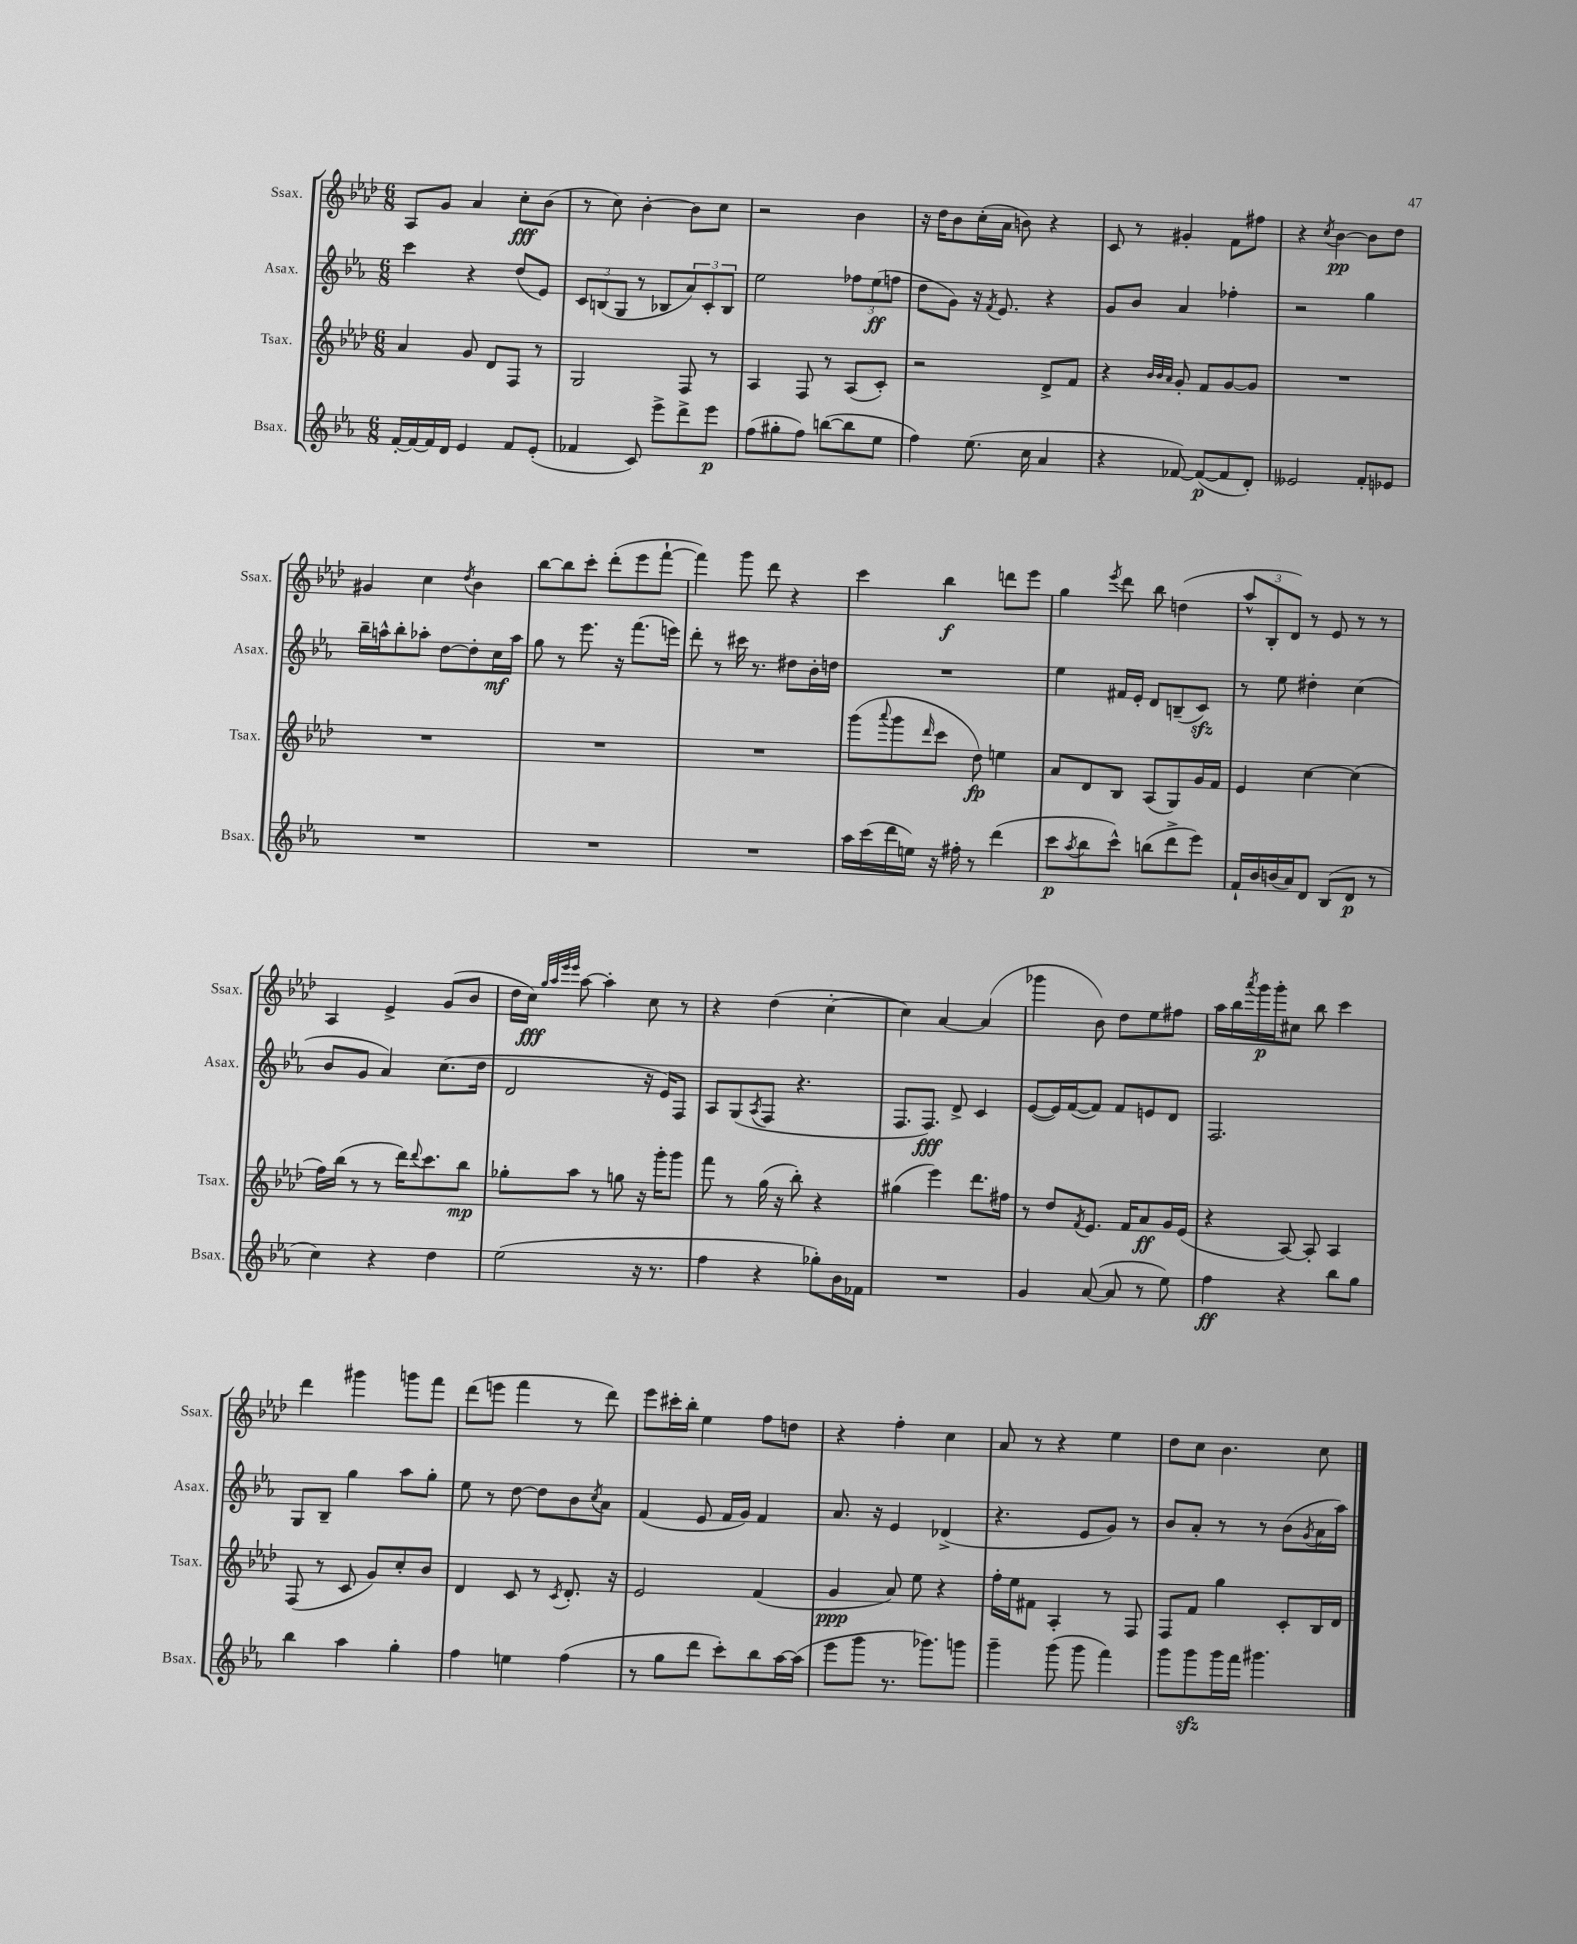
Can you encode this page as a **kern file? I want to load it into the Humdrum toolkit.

**kern	**kern	**kern	**kern
*staff4	*staff3	*staff2	*staff1
*clefG2	*clefG2	*clefG2	*clefG2
*k[b-e-a-]	*k[b-e-a-d-]	*k[b-e-a-]	*k[b-e-a-d-]
*M6/8	*M6/8	*M6/8	*M6/8
[16f'	4a-	4ccc	8A-
16f_	.	.	.
16f]	.	.	8g
16d	.	.	.
4e-	8g	4r	4a-
.	8d-	.	.
8f	8F	(8dd	8cc'
(8e-'	8r	8e-)	(8b-
=	=	=	=
4f-	2G	12c	8r
.	.	(12B	.
.	.	.	8cc)
.	.	12G	.
8c)	.	8r	[4b-'
8eee-^	.	8B-	.
8ddd^	8F	12a-)	8b-]
.	.	12c'	.
8eee-	8r	.	8cc
.	.	12B-	.
=	=	=	=
(8ff	4A-	2ee-	2r
8gg#'	.	.	.
8ff)	8F	.	.
([8bb	8r	.	.
8bb]	(8A-	12ff-	4b-
.	.	(12ee-	.
8ee-	8c')	.	.
.	.	12ff	.
=	=	=	=
4ff)	2r	8dd	16r
.	.	.	16dd-
.	.	8g)	8b-
(8.ee-	.	16r	(16cc'
.	.	8qf	.
.	.	8.e-	16a-
.	.	.	8b)
16cc	.	.	.
4a-	8d-^	4r	4r
.	8f	.	.
=	=	=	=
4r	4r	8g	8c
.	.	8b-	8r
.	32qqb-	.	.
.	32qqb-	.	.
.	32qqa-	.	.
[8f-)	8g'	4a-	4g#'
(8f-_	8f	.	.
8f-]	[8g	4ff-'	8f
8d')	8g]	.	8ff#
=	=	=	=
2e--	2.r	2r	4r
.	.	.	8qcc
.	.	.	[4b-
8f'	.	4gg	8b-]
8e-	.	.	8dd-
=	=	=	=
2.r	2.r	16bb-~	4g#
.	.	16aa^^	.
.	.	8bb-'	.
.	.	8aa-'	4cc
.	.	[8dd	.
.	.	.	8qdd-
.	.	8dd']	4b-
.	.	16cc	.
.	.	16aa-	.
=	=	=	=
2.r	2.r	8gg	[8bb-
.	.	8r	8bb-]
.	.	8.eee-	8ccc'
.	.	.	(8ddd-'
.	.	16r	.
.	.	(8.fff	8eee-
.	.	.	[8fff`
.	.	16eee)	.
=	=	=	=
2.r	2.r	8ddd'	4fff])
.	.	8r	.
.	.	16ccc#	8ggg
.	.	8.r	.
.	.	.	8ddd-
.	.	8dd#	4r
.	.	16b-'	.
.	.	16dd	.
=	=	=	=
16aa-	(8ggg	2.r	4ccc
(16ccc	.	.	.
.	8qqaaa-	.	.
16ddd	8ggg	.	.
16ee)	.	.	.
.	16qqddd-	.	.
16r	8ccc	.	4bb-
16ff#'	.	.	.
8r	8dd-)	.	.
(4ddd	4ee	.	8ddd
.	.	.	8eee-
=	=	=	=
8ccc	8a-	4ee-	4gg
8qaa-	.	.	.
8bb-	8d-	.	.
.	.	.	8qeee-
8ccc^^)	8B-	16f#	8ddd-
.	.	16e-'	.
(8bb	(8A-	8d	8bb-
8ddd^	8G)	(8B~	(4dd
8eee-)	16g	8c)	.
.	16f	.	.
=	=	=	=
16f`	4e-	8r	12aa-^^
16b-	.	.	.
.	.	.	12B-'
(16b	.	8ee-	.
.	.	.	12d-)
16a-)	.	.	.
8d	[4cc	4dd#'	8r
(8B-	.	.	8e-
8d	(4cc]	(4cc	8r
8r	.	.	8r
=	=	=	=
4cc)	16ff)	8b-	4A-
.	(16bb-	.	.
.	8r	8g	.
4r	8r	4a-)	4e-^
.	16ddd-)	.	.
.	8qqddd-	.	.
.	8.ccc	.	.
4dd	.	(8.cc	(8g
.	8bb-	.	8b-
.	.	16dd	.
=	=	=	=
(2ee-	8gg-'	2d	16dd-
.	.	.	16cc)
.	.	.	32qqgg
.	.	.	32qqaa-
.	.	.	32qqeee-
.	.	.	32qqeee-
.	8aa-	.	[8aa-
.	8r	.	4aa-']
.	8gg	.	.
16r	16r	16r	8cc
8.r	16ggg'	16e-)	.
.	8ggg	8F	8r
=	=	=	=
4ff	8fff	8A-	4r
.	8r	(8G	.
.	.	8qA-	.
4r	(16gg	8F	(4dd-
.	16r	.	.
.	8bb-')	4.r	.
8gg-')	4r	.	[4cc'
16b-	.	.	.
16f-	.	.	.
=	=	=	=
2.r	(4gg#	8.F	4cc])
.	.	8.F)	.
.	4eee-)	.	[4a-
.	.	8d^	.
.	8.ddd-	4c	(4a-]
.	16ff#	.	.
=	=	=	=
4g	8r	([8e-	4ggg-
.	8dd-	16e-])	.
.	.	([16f	.
.	8qf	.	.
([8a-	8.e-	8f])	8b-)
8a-]	.	8f	8dd-
.	16f	.	.
8r	8a-	8e	8ee-
8ee-)	16g	8d	8ff#
.	(16e-	.	.
=	=	=	=
4ff	4r	2.F	16aa-
.	.	.	16bb-
.	.	.	8qaaa-
.	.	.	16ggg
.	.	.	16ggg'
4r	[8A-)	.	8cc#
.	8A-']	.	8bb-
8bb-	4A-	.	4ccc
8gg	.	.	.
=	=	=	=
4bb-	(8F	8G	4ddd-
.	8r	8B-~	.
4aa-	8c	4gg	4ggg#
.	8g)	.	.
4gg'	8cc'	8aa-	8ggg
.	8b-	8gg'	8fff
=	=	=	=
4ff	4d-	8ee-	(8ddd-
.	.	8r	8eee
4ee	8c	[8dd	4fff
.	8r	8dd]	.
.	8qc	.	.
(4ff	8.d-'	8b-	8r
.	.	8qcc	.
.	.	8a-	8ddd-)
.	16r	.	.
=	=	=	=
8r	2e-	(4f	8eee-
8gg	.	.	16ccc#'
.	.	.	16bb-'
8ddd	.	8e-	4ee-
8ccc')	.	16f	.
.	.	16g)	.
8bb-	(4f	4f	8ff
[16aa-	.	.	8dd
(16aa-]	.	.	.
=	=	=	=
8eee-	4g	8.a-	4r
8ggg	.	.	.
.	.	16r	.
8.r	8a-)	4e-	4ff'
.	8ee-	.	.
8.ggg-)	.	.	.
.	4r	(4d-^	4cc
8ggg	.	.	.
=	=	=	=
4ggg~	16ff'	4.r	8a-
.	16ee-	.	.
.	8f#	.	8r
(8ggg	4A-'	.	4r
8ggg	.	8e-	.
4fff)	8r	8g)	4ee-
.	8F	8r	.
=	=	=	=
8ggg	8F	8b-	8dd-
8ggg	8f	8a-'	8cc
16ggg	4gg	8r	4.b-
16fff	.	.	.
4.ggg#	.	8r	.
.	8c'	(8b-	.
.	.	8qg	.
.	16B-	16a-	8cc
.	16d-	16aa-)	.
==	==	==	==
*-	*-	*-	*-
